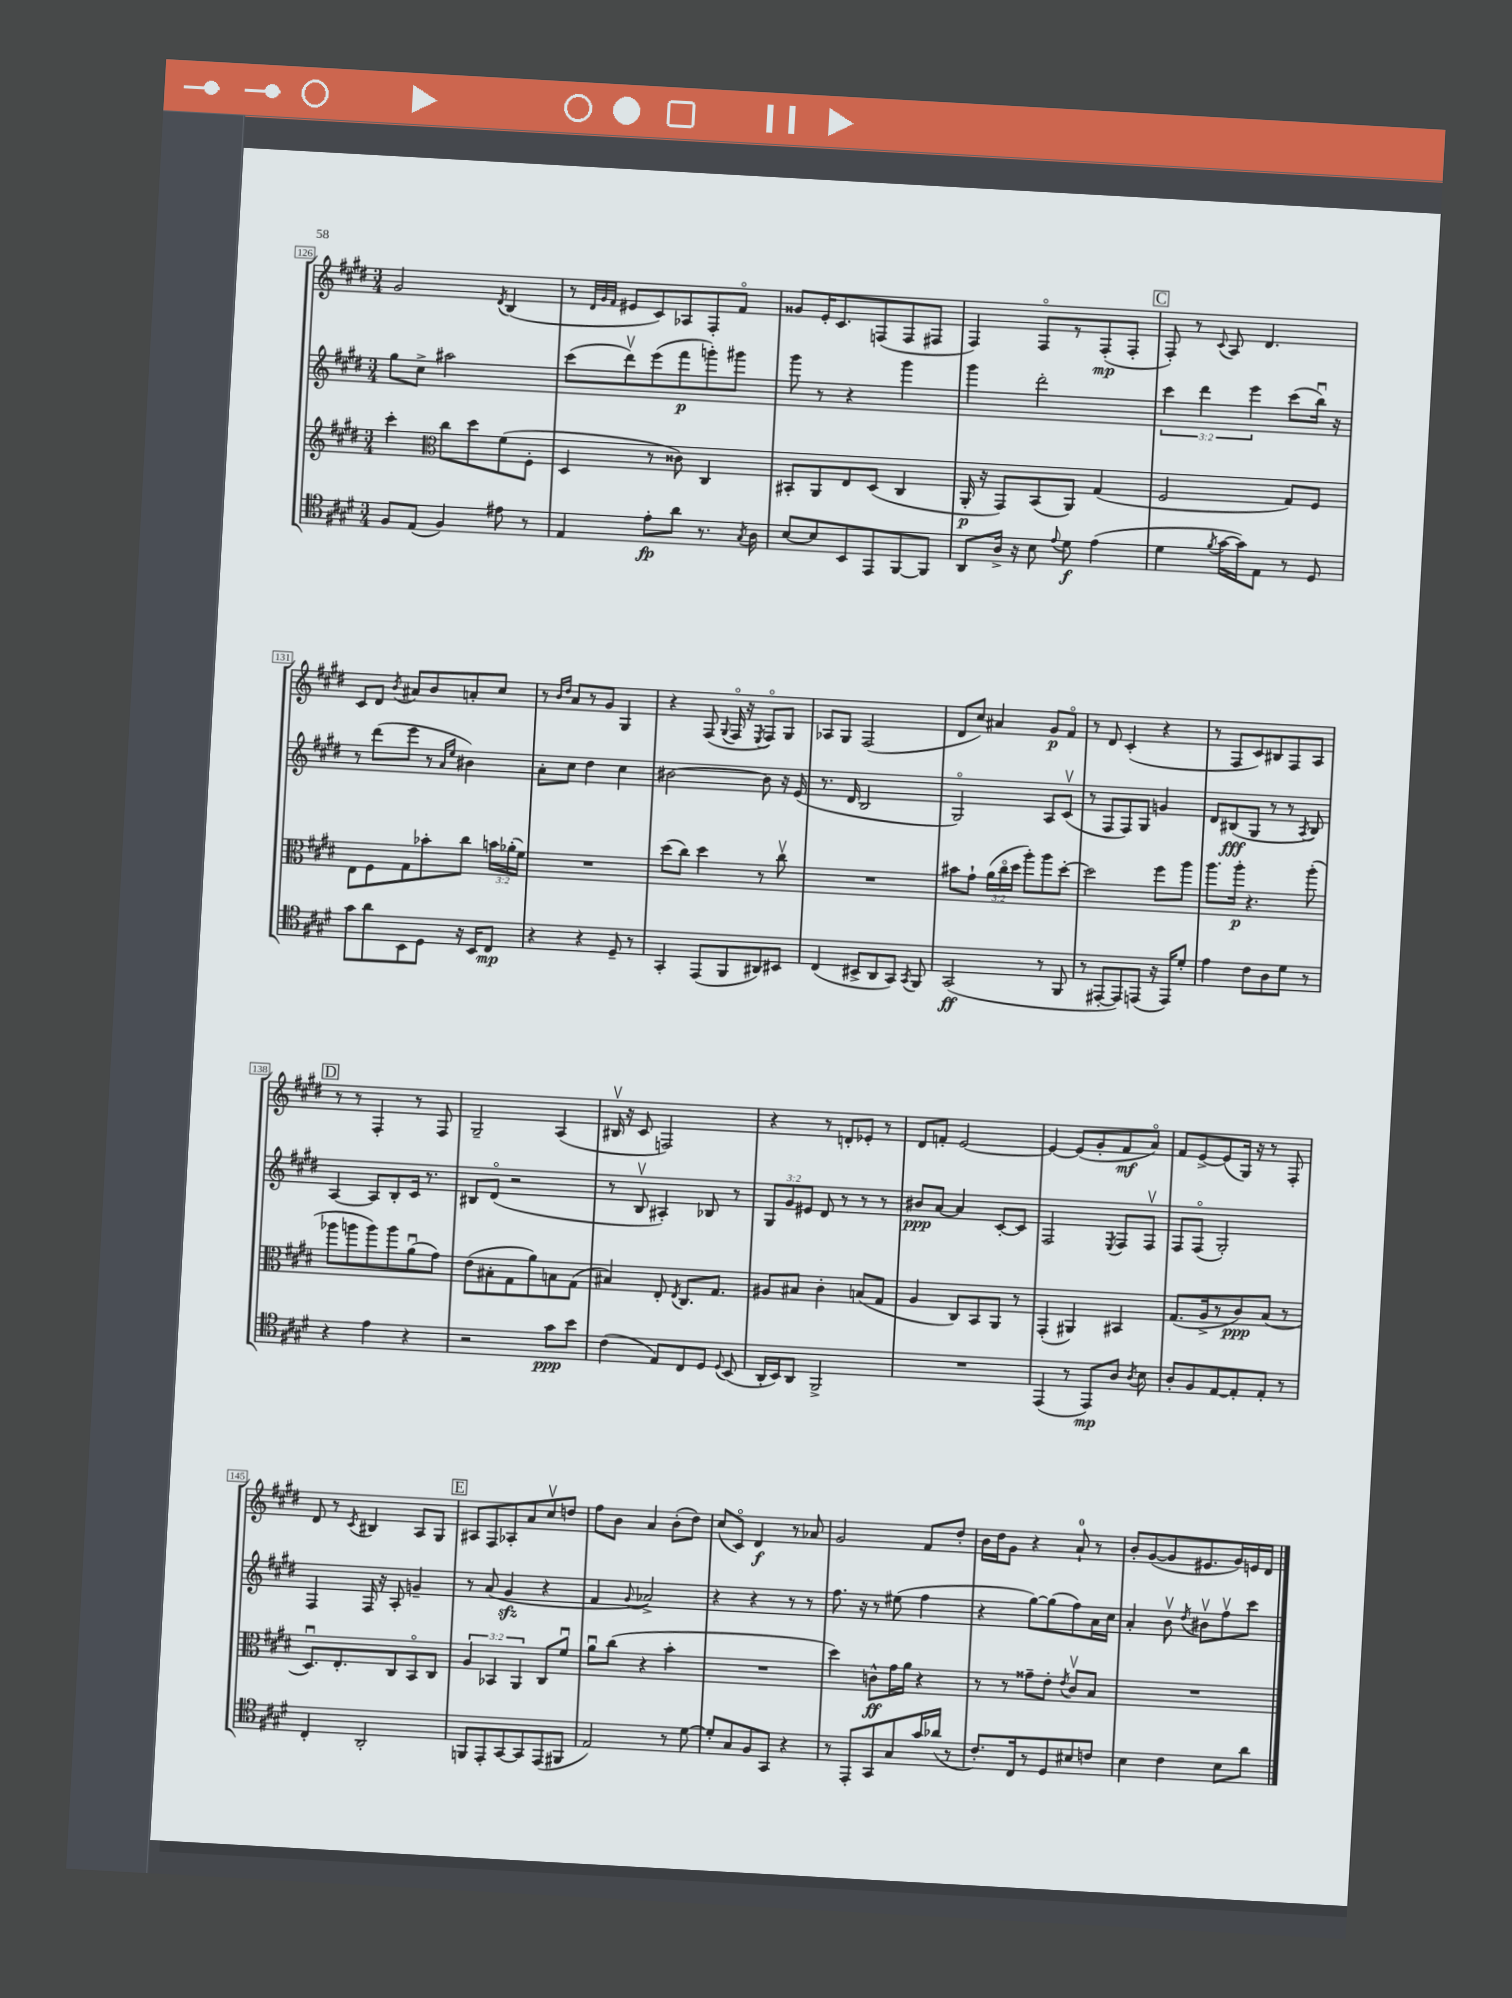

**kern	**kern	**kern	**kern
*staff4	*staff3	*staff2	*staff1
*clefC4	*clefG2	*clefG2	*clefG2
*k[f#c#g#d#]	*k[f#c#g#d#]	*k[f#c#g#d#]	*k[f#c#g#d#]
*M3/4	*M3/4	*M3/4	*M3/4
8F#	4ccc#'	8gg#	2g#
(8E	.	8cc#^	.
*	*clefC3	*	*
4F#)	8cc#	2aa#	.
.	8dd#	.	.
.	.	.	8qd#
8e#	(8f#	.	(4B
8r	8F#'	.	.
=	=	=	=
4E	4D#	(8ccc#	8r
.	.	.	32qqd#
.	.	.	32qqg#
.	.	.	32qqf#
.	.	8ddd#v)	8e#
8e'	8r	(8eee	8c#)
8a	8c##)	8fff#	8A-
8.r	4C#	8ggg')	8F#'
.	.	8ggg#	8f#o
8qG#	.	.	.
16A	.	.	.
=	=	=	=
[8B	8BB#'	8ggg#	8g##
8B]	8AA	8r	16e'
.	.	.	8.c#
8BB	8E	4r	.
8EE	(8D#	.	(8F
[8FF#	4C#	4ggg#	8F
8FF#]	.	.	8F#
=	=	=	=
8AA	16AA'	4ggg#	4F#)
.	16r	.	.
16A^	8GG#)	.	.
16r	.	.	.
8B	(8BB	2ddd#'	8F#o
8qqe	.	.	.
8d#	8AA)	.	8r
(4e	(4G#	.	(8F#'
.	.	.	8F#'
=	=	=	=
4d#	2F#	6ccc#	8F#')
.	.	.	8r
.	.	6ddd#	.
8qf#	.	.	8qqc#
[16g#	.	.	8A
16g#])	.	.	.
.	.	6eee	.
8E	.	.	4.d#
8r	8G#)	(8ccc#	.
8D#	8F#	16bbu)	.
.	.	16r	.
=	=	=	=
8g#	8E	8r	8c#
8a	8F#	(8ddd#	8d#
.	.	.	8qb
8BB	8G#	8eee	8a#
8D#	8b-'	8r	8b
.	.	16qqa	.
.	.	16qqee	.
16r	8cc#	4b#)	8a'
16BB	.	.	.
8C#	24b	.	8cc#
.	(24a-'	.	.
.	24f#)	.	.
=	=	=	=
4r	2.r	8a'	8r
.	.	.	16qqb
.	.	.	16qqdd#
.	.	8cc#	8a
4r	.	4dd#	8r
.	.	.	8g#
8D#~	.	4cc#	4G#
8r	.	.	.
=	=	=	=
4GG#'	(8dd#	[2b#	4r
.	8cc#)	.	.
(8EE	4dd#	.	(8F#
.	.	.	8qqG#
8FF#	.	.	16F#o
.	.	.	16r
.	.	.	8qE
8AA#)	8r	8b#]	8F#o)
8BB#	8cc#v	16r	8G#
.	.	(16e	.
=	=	=	=
(4C#	2.r	8.r	8A-
.	.	.	8G#
.	.	16d#	.
8BB#^	.	2B	(2F#
8AA	.	.	.
8GG#)	.	.	.
8qGG#	.	.	.
8FF#	.	.	.
=	=	=	=
(2GG#	8b#	2G#o)	8d#
.	8g#`	.	8cc#)
.	(24a	.	4a#
.	24cc#o	.	.
.	24dd#	.	.
.	8aa')	.	.
8r	8aa	8A	8g#
8FF#	[8dd#'	(8c#v	8f#o
=	=	=	=
8r	2dd#]	8r	8r
[8EE#'	.	8F#	8d#
8EE#])	.	8F#)	(4c#'
(8EE	.	8G#	.
16r	8ff#	4g	4r
16EE)	.	.	.
8d#'	8aa	.	.
=	=	=	=
4e	8.aa	8d#	8r
.	.	(8B#	8F#
.	16aa'	.	.
8c#	4.r	8G#	8c#)
8A	.	8r	8B#
8d#	.	8r	8F#
.	.	8qA	.
8r	(8aa'	8B#)	8A
=	=	=	=
4r	8aa-	[4A	8r
.	8aa	.	8r
4e	8aa)	8A]	4F#'
.	8aa	8B'	.
4r	(8au	16c#	8r
.	.	8.r	.
.	8g#)	.	8F#
=	=	=	=
2r	(8e	8B#	2G#~
.	8B#'	(8d#o	.
.	8G#	2r	.
.	8a)	.	.
8g#	8B	.	(4A
8b	(8G#	.	.
=	=	=	=
(4c#	4B#)	8r	16B#v
.	.	.	16r
.	.	8Bv	8c#
8E)	8E'	4A#')	2F)
.	8qE	.	.
8C#	8.C#	.	.
8D#	.	8B-	.
.	8.G#	.	.
8qqD#	.	.	.
(8BB	.	8r	.
=	=	=	=
16AA'	8A#	12G#	4r
16BB)	.	.	.
.	.	12g#	.
8AA	8B#	.	.
.	.	12e#	.
2FF#^	4c#'	8d#	8r
.	.	8r	8d'
.	(8B	8r	8e-'
.	8G#	8r	8r
=	=	=	=
2.r	4A	8b#	8d#
.	.	[8a	8f'
.	8C#)	4a]	[2e
.	8BB	.	.
.	8AA	[8c#'	.
.	8r	8c#]	.
=	=	=	=
(4EE	(4GG#'	2F#	4e_
8r	4AA#)	.	(8e]
8EE)	.	.	8g#'
.	.	8qE	.
8A	4BB#	8F#	8f#
8qA	.	.	.
8B	.	8F#v	8ao)
=	=	=	=
8A'	(8.G#	8F#	8f#
8F#	.	(8F#o	[8e^
.	16A^	.	.
[8E	8r	2G#')	(8e]
8E']	8c#)	.	16G#)
.	.	.	16r
8E'	(8B	.	8r
8r	8r	.	8F#'
=	=	=	=
4C#'	8.D#u)	4F#	8d#
.	.	.	8r
.	8.E'	.	.
.	.	.	8qc#
2AA'	.	16F#	4B#
.	.	16r	.
.	8C#	8A'	.
.	8BBo	4g~	8A
.	8C#	.	8G#
=	=	=	=
8FF	6A	8r	8A#
8EE'	.	(8a	8F#
.	6BB-	.	.
[8GG#	.	4g#	8A-'
.	6AA	.	.
8GG#]	.	.	8a
(8EE	8C#	4r	8cc#v
8FF#	8f#u	.	8dd
=	=	=	=
2E)	8au	4f#	8ff#
.	(8cc#	.	8b
.	.	8qqg#	.
.	4r	2a-^)	4a
8r	4b'	.	(8b'
[8d#	.	.	8dd#)
=	=	=	=
8d#']	2.r	4r	(8cc#
8G#	.	.	8c#o)
8F#	.	4r	4d#
8GG#	.	.	.
4r	.	8r	8r
.	.	8r	8a-
=	=	=	=
8r	4dd#)	8.ff#	2g#
8EE'	.	.	.
.	.	16r	.
8GG#	8c^^	8r	.
8G#	16g#	(8ee#	.
.	16a	.	.
16g#	4r	4ff#	8f#
(16a-	.	.	.
8r	.	.	8dd#'
=	=	=	=
8.c#')	8r	4r	16b
.	.	.	16dd#
.	8r	.	8g#
16C#	.	.	.
8r	8g##~	[8gg#)	4r
8D#	8e'	(8gg#]	.
.	8qe	.	.
8B#	8c#v	8ff#)	8a`
8c	8B	16a	8r
.	.	16cc#	.
=	=	=	=
4B	2.r	4a'	8b'
.	.	.	([8g#
4c#	.	8bv	8g#]
.	.	8qdd#	.
.	.	8b#v	8.e#
8B	.	8ff#v	.
.	.	.	16g#)
8a	.	8ccc#	16e
.	.	.	16d#
==	==	==	==
*-	*-	*-	*-
